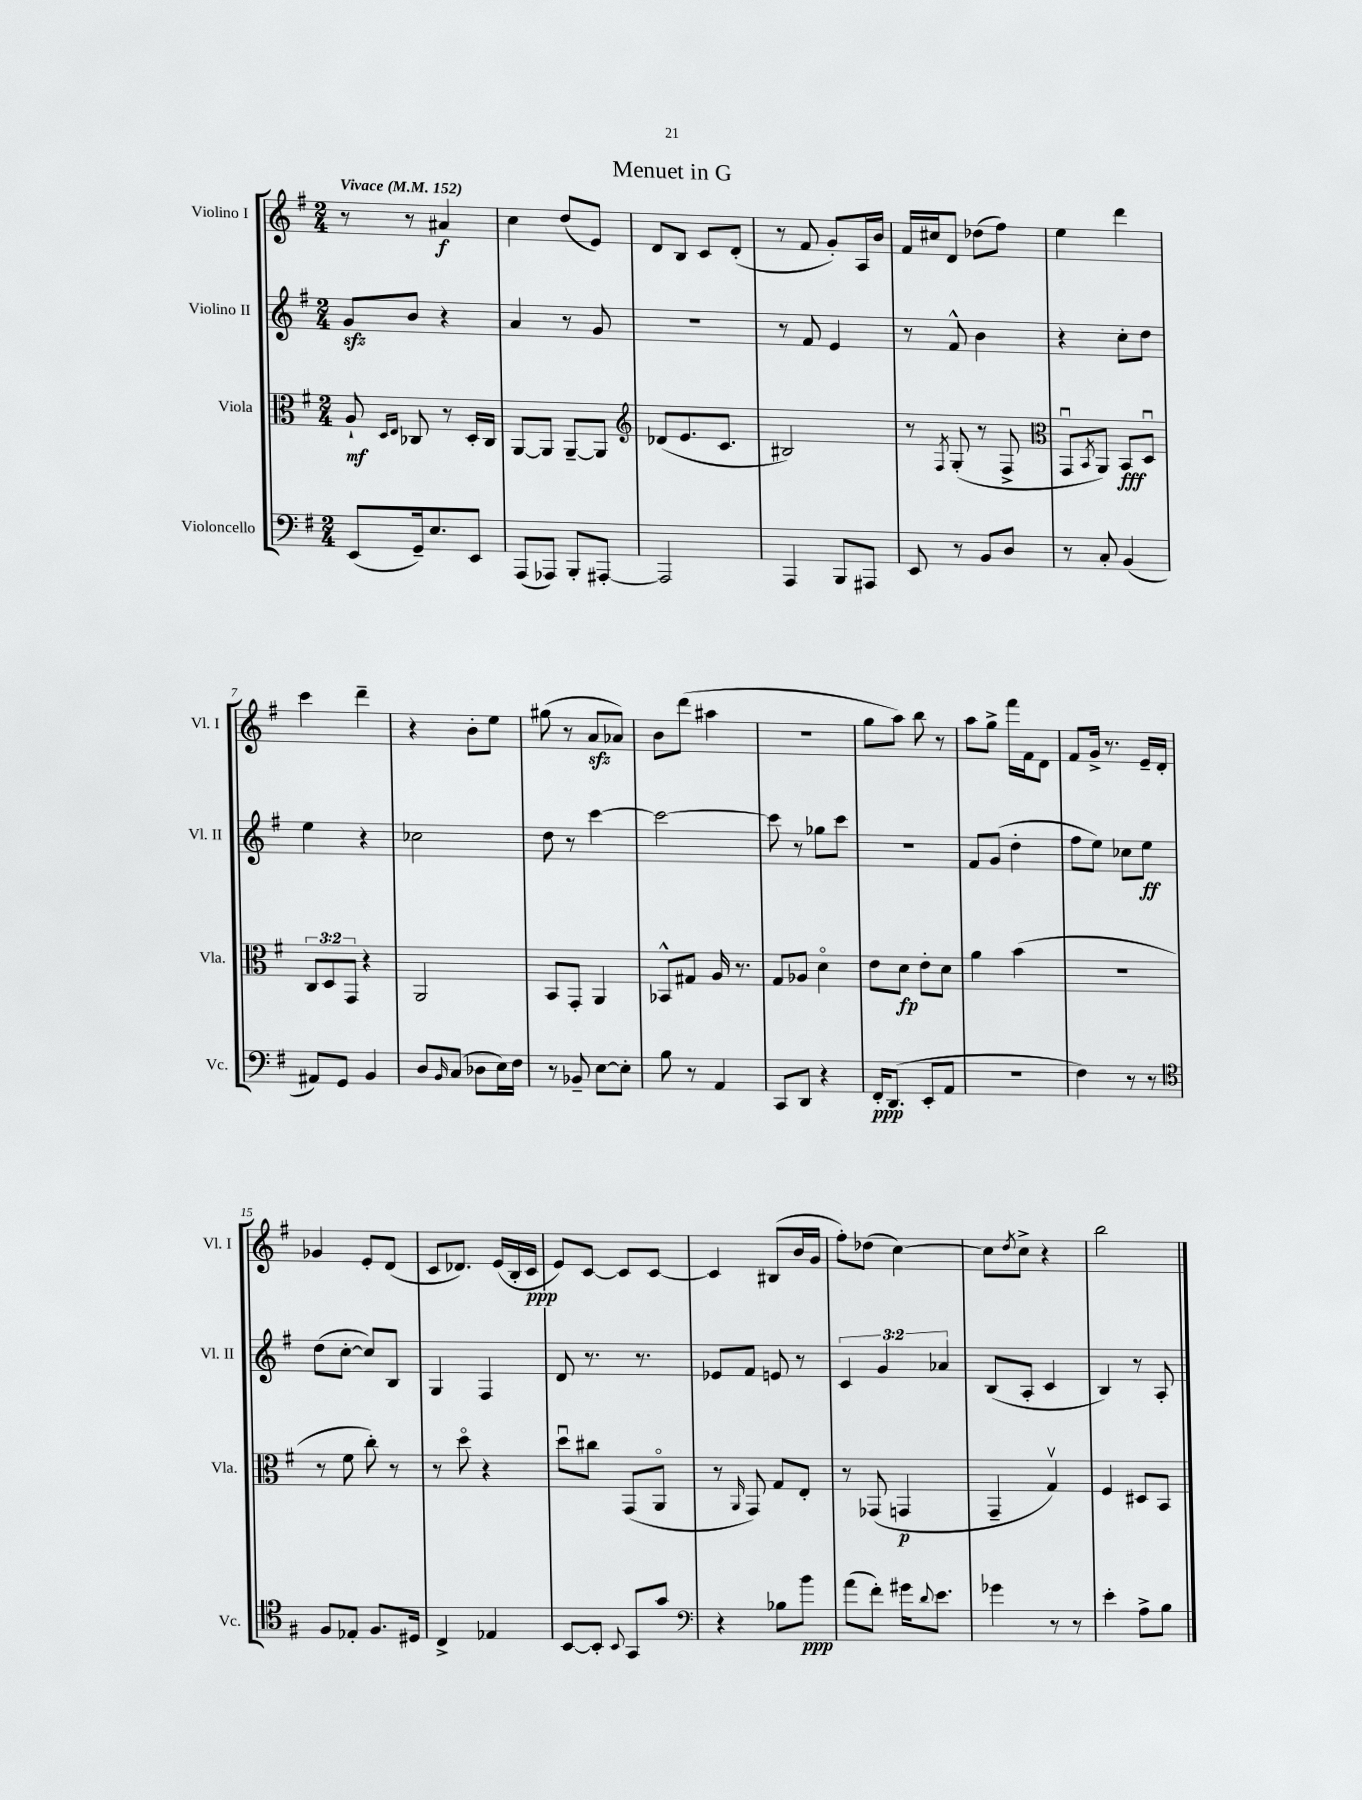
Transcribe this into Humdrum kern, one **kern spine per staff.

**kern	**dynam	**kern	**dynam	**kern	**dynam	**kern	**dynam
*part4	*part4	*part3	*part3	*part2	*part2	*part1	*part1
*staff4	*staff4	*staff3	*staff3	*staff2	*staff2	*staff1	*staff1
*I"Violoncello	*	*I"Viola	*	*I"Violino II	*	*I"Violino I	*
*I'Vc.	*	*I'Vla.	*	*I'Vl. II	*	*I'Vl. I	*
*clefF4	*	*clefC3	*	*clefG2	*	*clefG2	*
*k[f#]	*	*k[f#]	*	*k[f#]	*	*k[f#]	*
*M2/4	*	*M2/4	*	*M2/4	*	*M2/4	*
*MM152	*	*MM152	*	*MM152	*	*MM152	*
=1	=1	=1	=1	=1	=1	=1	=1
!	!	!	!	!	!	!LO:TX:a:B:t=Vivace	!
(8EE/L	.	8A`/	mf	8gzz/L	.	8r	.
.	.	16qqD/LL	.	.	.	.	.
.	.	16qqE/JJ	.	.	.	.	.
16GG~/k)	.	8C-X/	.	8b/J	.	8r	.
8.E/	.	.	.	.	.	.	.
.	.	8r	.	4r	.	4a#X/	f
8EE/J	.	16D'/LL	.	.	.	.	.
.	.	16C-/JJ	.	.	.	.	.
=2	=2	=2	=2	=2	=2	=2	=2
(8AAA/L	.	[8AA/L	.	4a/	.	4cc\	.
8AAA-X/J)	.	8AA/J]	.	.	.	.	.
8BBB'/L	.	[8AA~/L	.	8r	.	(8dd/L	.
[8AAA#X'/J	.	8AA/J]	.	8g/	.	8e/J)	.
=3	=3	=3	=3	=3	=3	=3	=3
*	*	*clefG2	*	*	*	*	*
2AAA#/]	.	(8d-X/L	.	2r	.	8d/L	.
.	.	8.e/	.	.	.	8B/J	.
.	.	.	.	.	.	8c/L	.
.	.	8.c/J	.	.	.	.	.
.	.	.	.	.	.	(8d'/J	.
=4	=4	=4	=4	=4	=4	=4	=4
4AAA/	.	2B#X/)	.	8r	.	8r	.
.	.	.	.	8f#/	.	8f#/	.
8BBB/L	.	.	.	4e/	.	8g'/L)	.
8AAA#X/J	.	.	.	.	.	16A/L	.
.	.	.	.	.	.	16b/JJ	.
=5	=5	=5	=5	=5	=5	=5	=5
8EE/	.	8r	.	8r	.	16f#/LL	.
.	.	.	.	.	.	16cc#X/J	.
.	.	8qF#/	.	.	.	.	.
8r	.	(8G'/	.	8f#^^/	.	8d/J	.
8BB/L	.	8r	.	4b\	.	(8dd-X\L	.
8D/J	.	8F#^/	.	.	.	8ff#\J)	.
=6	=6	=6	=6	=6	=6	=6	=6
*	*	*clefC3	*	*	*	*	*
8r	.	8GGu/L	.	4r	.	4ee\	.
.	.	8qBB/	.	.	.	.	.
8C'/	.	8AA/J)	.	.	.	.	.
(4BB/	.	8BB/L	fff	8cc'\L	.	4ddd\	.
.	.	8Du/J	.	8dd\J	.	.	.
!!LO:LB:g=z
=7	=7	=7	=7	=7	=7	=7	=7
8AA#X/L)	.	12C/L	.	4ee\	.	4ccc\	.
.	.	12D/	.	.	.	.	.
8GG/J	.	.	.	.	.	.	.
.	.	12GG/J	.	.	.	.	.
4BB/	.	4r	.	4r	.	4ddd~\	.
=8	=8	=8	=8	=8	=8	=8	=8
8D/L	.	2AA/	.	2cc-X\	.	4r	.
16qqBB/	.	.	.	.	.	.	.
(8C/J	.	.	.	.	.	.	.
8D-X\L	.	.	.	.	.	8b'\L	.
16E\L)	.	.	.	.	.	8ee\J	.
16F#\JJ	.	.	.	.	.	.	.
=9	=9	=9	=9	=9	=9	=9	=9
8r	.	8BB/L	.	8dd\	.	(8gg#X\	.
8BB-X~/	.	8GG'/J	.	8r	.	8r	.
[8E\L	.	4AA/	.	[4ccc\	.	8azz/L	.
8E'\J]	.	.	.	.	.	8a-X/J)	.
=10	=10	=10	=10	=10	=10	=10	=10
8B\	.	8BB-X^^/L	.	2ccc\_	.	8b\L	.
8r	.	8G#X/J	.	.	.	(8ddd\J	.
4AA/	.	16A/	.	.	.	4aa#X\	.
.	.	8.r	.	.	.	.	.
=11	=11	=11	=11	=11	=11	=11	=11
8CC/L	.	8G/L	.	8ccc\]	.	2r	.
8DD/J	.	8A-X/J	.	8r	.	.	.
4r	.	4d\	.	8gg-X\L	.	.	.
.	.	.	.	8ccc\J	.	.	.
=12	=12	=12	=12	=12	=12	=12	=12
16FF#'/KL	ppp	8e\L	.	2r	.	8gg\L	.
(8.DD/J	.	.	.	.	.	.	.
.	.	8d\J	fp	.	.	8aa\J)	.
8EE'/L	.	8e'\L	.	.	.	8bb\	.
8AA/J	.	8d\J	.	.	.	8r	.
=13	=13	=13	=13	=13	=13	=13	=13
2r	.	4a\	.	8f#/L	.	8aa\L	.
.	.	.	.	(8g/J	.	8gg^\J	.
.	.	(4b\	.	4dd'\	.	16fff#\LL	.
.	.	.	.	.	.	16f#\J	.
.	.	.	.	.	.	8d\J	.
=14	=14	=14	=14	=14	=14	=14	=14
4F#\)	.	2r	.	8ff#\L	.	8f#/L	.
.	.	.	.	8ee\J)	.	16g^/Jk	.
.	.	.	.	.	.	8.r	.
8r	.	.	.	8cc-X\L	.	.	.
8r	.	.	.	8ee\J	ff	16e~/LL	.
.	.	.	.	.	.	16d'/JJ	.
!!LO:LB:g=z
=15	=15	=15	=15	=15	=15	=15	=15
*clefC4	*	*	*	*	*	*	*
8F#/L	.	8r	.	(8dd\L	.	4g-X/	.
8E-X'/J	.	8f#\	.	[8cc'\J	.	.	.
8.F#/L	.	8cc'\)	.	8cc/L])	.	8e'/L	.
.	.	8r	.	8B/J	.	(8d/J	.
16D#X/Jk	.	.	.	.	.	.	.
=16	=16	=16	=16	=16	=16	=16	=16
4C^/	.	8r	.	4G/	.	8c/L	.
.	.	8dd\	.	.	.	8.d-X/J)	.
4E-X/	.	4r	.	4F#/	.	.	.
.	.	.	.	.	.	(16e/LL	.
.	.	.	.	.	.	16B'/	.
.	.	.	.	.	.	16c/JJ	ppp
=17	=17	=17	=17	=17	=17	=17	=17
[8BB/L	.	8ddu\L	.	8d/	.	8e/L)	.
8BB'/J]	.	8cc#X\J	.	8.r	.	[8c/J	.
8qqBB/	.	.	.	.	.	.	.
8GG/L	.	(8GG/L	.	.	.	8c/L]	.
.	.	.	.	8.r	.	.	.
8g/J	.	8AA/J	.	.	.	[8c/J	.
=18	=18	=18	=18	=18	=18	=18	=18
*clefF4	*	*	*	*	*	*	*
4r	.	8r	.	8e-X/L	.	4c/]	.
.	.	16qqAA/	.	.	.	.	.
.	.	8GG/)	.	8f#/J	.	.	.
8B-X\L	.	8G/L	.	8en/	.	(8B#X/L	.
8b\J	ppp	8E'/J	.	8r	.	16b/L	.
.	.	.	.	.	.	16g/JJ	.
=19	=19	=19	=19	=19	=19	=19	=19
(8a\L	.	8r	.	6c/	.	8ff#'\L)	.
8f#'\J)	.	(8GG-X/	.	.	.	(8dd-X\J	.
.	.	.	.	6g/	.	.	.
16g#X\KL	.	4GGn/	p	.	.	[4cc\)	.
8qqd/	.	.	.	.	.	.	.
8.e\J	.	.	.	.	.	.	.
.	.	.	.	6a-X/	.	.	.
=20	=20	=20	=20	=20	=20	=20	=20
4g-X\	.	4GG~/	.	(8B/L	.	8cc\L]	.
.	.	.	.	.	.	8qdd/	.
.	.	.	.	8A'/J	.	8cc^\J	.
8r	.	4Gv/)	.	4c/	.	4r	.
8r	.	.	.	.	.	.	.
=21	=21	=21	=21	=21	=21	=21	=21
4e'\	.	4F#/	.	4B/)	.	2bb\	.
8A^\L	.	8D#X/L	.	8r	.	.	.
8B\J	.	8BB/J	.	8A'/	.	.	.
==	==	==	==	==	==	==	==
*-	*-	*-	*-	*-	*-	*-	*-
